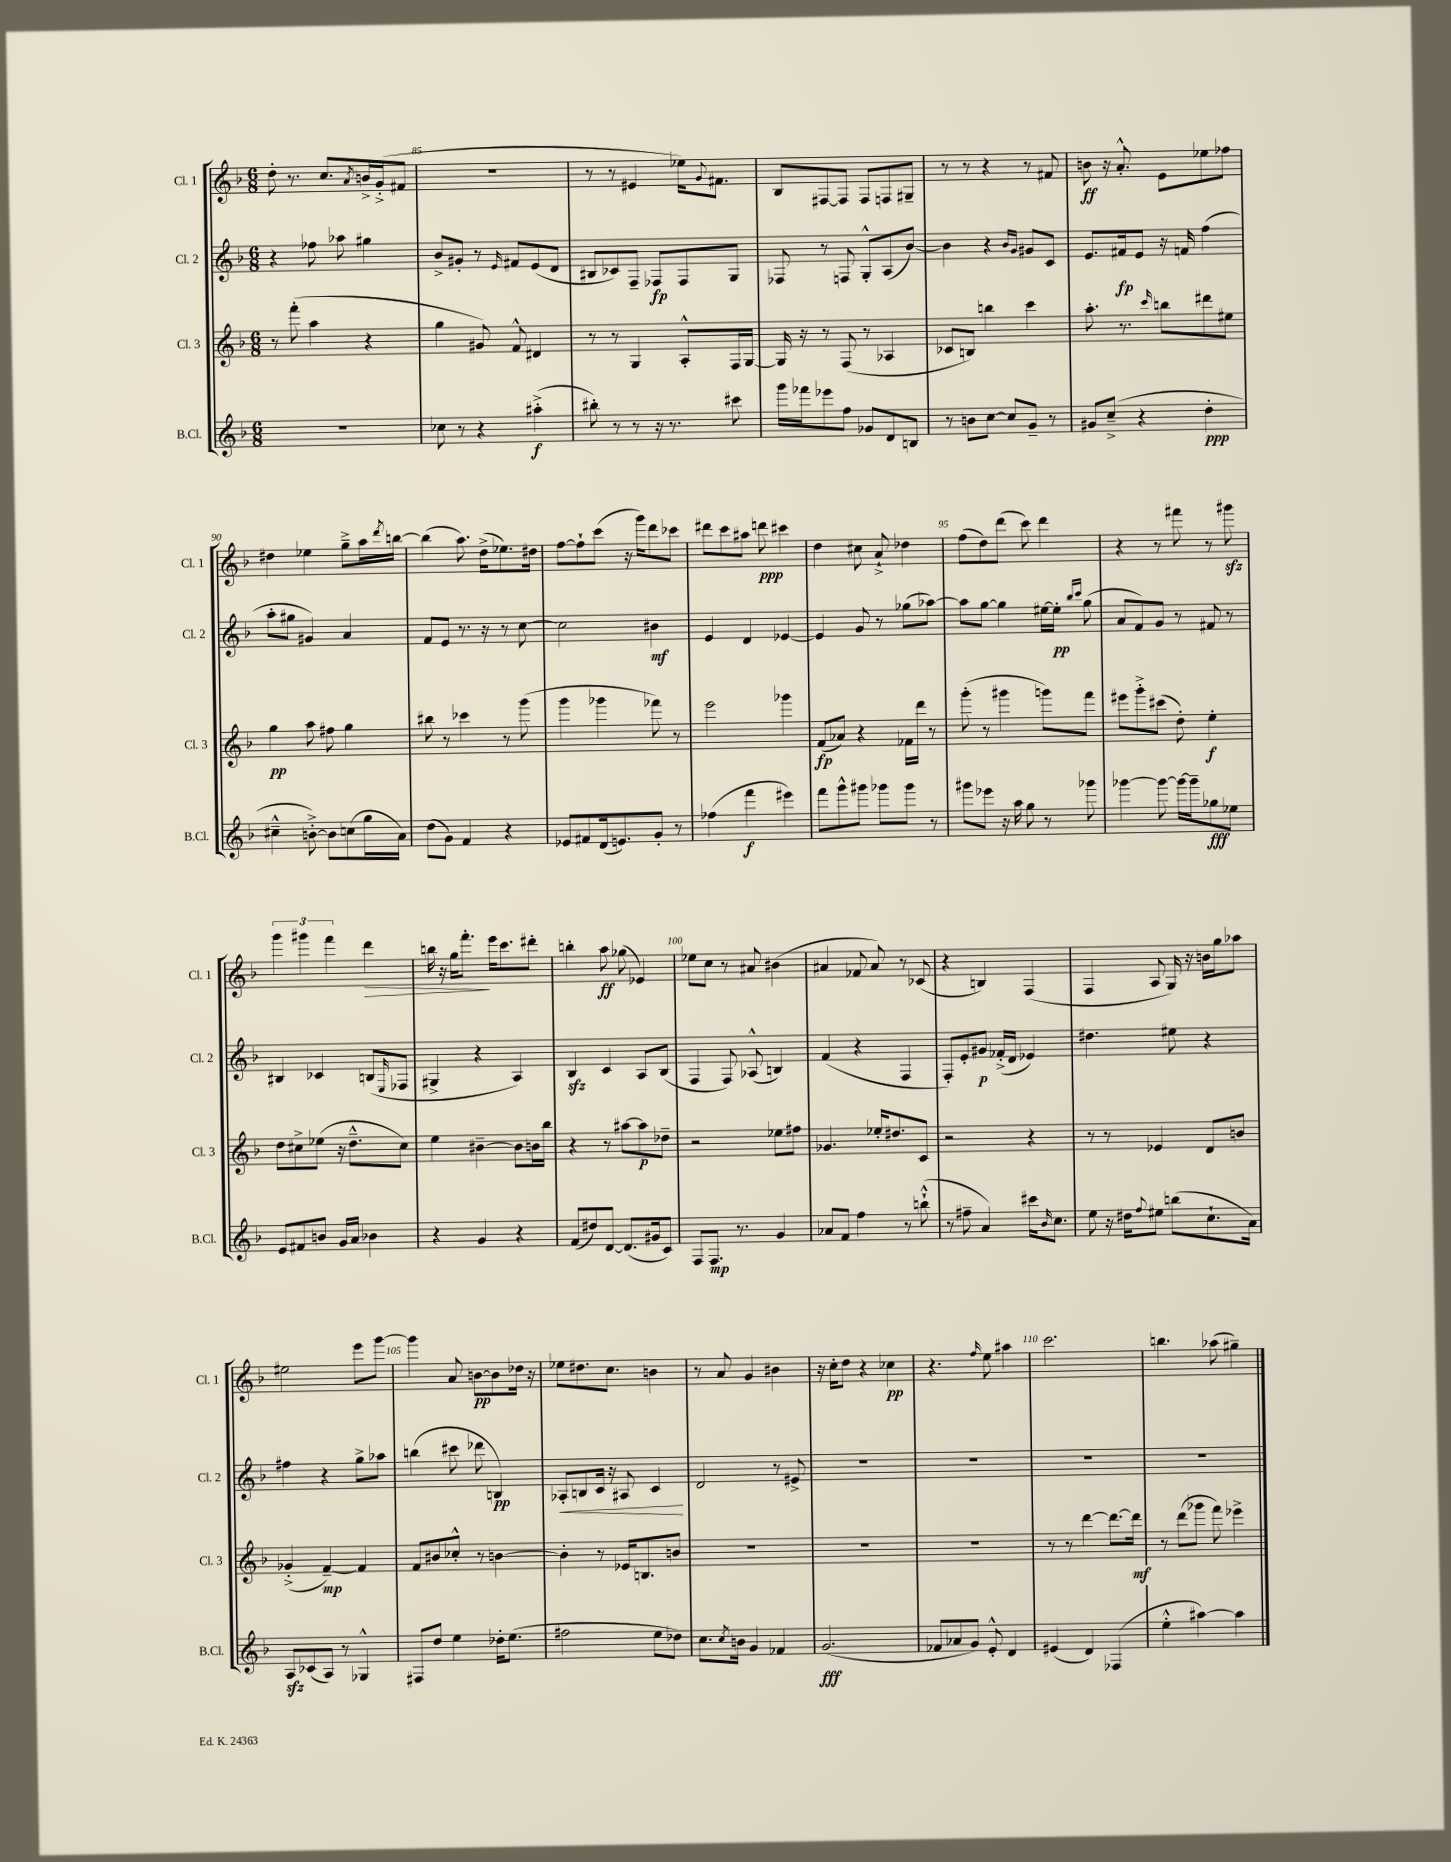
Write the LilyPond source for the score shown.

<<
\new StaffGroup <<
\new Staff = "s0" \with { instrumentName = "Cl. 1" shortInstrumentName = "Cl. 1" } {
    \clef treble \key f \major \numericTimeSignature \time 6/8
    d''8-. r8. c''8. \acciaccatura { a'8 } b'16-> g'16-.->( fis'8 |
    R2. |
    r8 r8 eis'4 ees''16) \appoggiatura { g'8 } fis'8. |
    bes8 fis8~ fis8 fis8 f8 gis8-- |
    r8 r8 r4 r8 fis'8 |
    b'8\ff r16 a'8.-.-^ e'8 ees''8 fes''8 |
    dis''4 ees''4 g''8---> a''16 \acciaccatura { d'''8 } b''16~ |
    b''4( a''8.) d''16->( ees''8.) dis''16 |
    f''8~ f''8-! c'''8( r16 g'''16) d'''8 ces'''8 |
    dis'''8 c'''8 ais''8 d'''8\ppp cis'''4 |
    d''4 cis''8 a'8-!-> des''4 |
    f''8( d''8) d'''8( c'''8) d'''4 |
    r4 r8 fis'''8 r8 gis'''8\sfz |
    \tuplet 3/2 { g'''4 gis'''4 f'''4 } d'''4\> |
    b''16 r16 g''16 f'''8.-.\! e'''16 c'''8. dis'''8-. |
    b''4-. a''8\ff ges''8( ees'4) |
    ees''8 c''8 r8 ais'8 bis'4( |
    ais'4 fes'8 ais'8) r8 ces'8( |
    r4 b4) f4( |
    f4 a8 g16) r16 b'16 g''16 aes''8 |
    eis''2 e'''8 g'''8~ |
    g'''4 a'8 b'8~\pp b'8 des''16 r16 |
    ees''8 dis''8. c''8. b'4 |
    r8 a'8 g'4 bis'4 |
    r16 c''16-. d''8 r4 ces''4\pp |
    r4. \grace { f''16 } e''8 ais''4 |
    c'''2. |
    b''4. aes''8( gis''4--) \bar "|." |
}
\new Staff = "s1" \with { instrumentName = "Cl. 2" shortInstrumentName = "Cl. 2" } {
    \clef treble \key f \major \numericTimeSignature \time 6/8
    r4 fes''8 aes''8 gis''4 |
    bes'8-> gis'8-. r8 \grace { e'16 } fis'8 e'8( d'8 |
    bis8 ces'8) f8-- fes8\fp fes8 g8 |
    fes8 r8 f8 g8-.-^ a8( bes'8~) |
    bes'4 r4 \grace { bes'16 g'16 } gis'8 c'8 |
    e'8. fis'16\fp e'8 r16 f'16 f''4( |
    a''8-. gis''8 gis'4) a'4 |
    f'8 e'8 r8. r16 r8 c''8~ |
    c''2 bis'4\mf |
    e'4 d'4 ees'4~ |
    ees'4 g'8 r8 ges''8( aes''8~) |
    aes''8 g''8~ g''4 eis''16~ eis''16-.\pp \grace { bes''16 c'''16 } g''8( |
    a'8 f'8) g'8 r8 fis'8 r8 |
    bis4 ces'4 b8( \grace { e16 } fes8 |
    gis4-> r4 a4) |
    bes4\sfz c'4 a8 bes8( |
    f4 f8) aes8-^( b4) |
    f'4( r4 f4 |
    f8-.) e'8-. gis'8\p fes'16-.->( d'16 ees'4) |
    dis''4. eis''8 r4 |
    fis''4 r4 g''8-> aes''8 |
    b''4( cis'''8 des'''8 b4\pp) |
    aes8-.\< b8 c'16 r16 ais8 c'4\! |
    d'2 r8 eis'8-> |
    R2. |
    R2. |
    R2. |
    R2. \bar "|." |
}
\new Staff = "s2" \with { instrumentName = "Cl. 3" shortInstrumentName = "Cl. 3" } {
    \clef treble \key f \major \numericTimeSignature \time 6/8
    r8 f'''8-.( a''4 r4 |
    g''4 gis'8) f'8-^ dis'4 |
    r8 r8 g4 a8-.-^ f16 g16~ |
    g16 r16 r8 f8( r8 aes4 |
    ces'8 b8) b''4 c'''4 |
    a''8.-. r8. \grace { c'''16 } b''8 dis'''8 eis''8 |
    g''4\pp a''8 fis''8 g''4 |
    bis''8 r8 ces'''4 r8 g'''8( |
    g'''4 ges'''4 fes'''8) r8 |
    e'''2 ges'''4 |
    f'8\fp( aes'8) r4 fes'16 d'''16 r8 |
    g'''8-.( r8 gis'''4 g'''8) f'''8 |
    eis'''8 g'''8-.-> cis'''8( d''8-.) e''4-.\f |
    d''8 cis''8-> ees''8( r16 d''8.---^ cis''8) |
    e''4 bis'4~-- bis'8 b'16 bes''16 |
    r4 r8 ais''8~ ais''8\p des''8-- |
    r2 ees''8 fis''8 |
    ges'4. ees''16-. dis''8. c'8 |
    r2 r4 |
    r8 r8 ees'4 d'8 b'8 |
    ges'4-.->( f'4~--\mp) f'4 |
    f'8 bis'8 ces''8-.-^ r8 b'4~ |
    b'4-. r8 ees'16 b8. b'8 |
    R2. |
    R2. |
    R2. |
    r8 r8 d'''4~ d'''8.~ d'''16\mf |
    r8 d'''8( ges'''8 f'''8) ees'''4-> \bar "|." |
}
\new Staff = "s3" \with { instrumentName = "B.Cl." shortInstrumentName = "B.Cl." } {
    \clef treble \key f \major \numericTimeSignature \time 6/8
    R2. |
    ces''8 r8 r4 ais''4-.->\f( |
    bis''8-.) r8 r8 r16 r8. cis'''8 |
    g'''16 fes'''16 ees'''8 f''8 ges'8 d'8 b8 |
    r8 b'8 c''8~ c''8 g'8-- r8 |
    gis'8 c''8--->( r4 d''4-.\ppp |
    cis''4---^ b'8~-.->) b'8 c''8( g''16 a'16) |
    d''8( g'8) f'4 r4 |
    ees'8 fis'8 d'16( e'8.) g'8-. r8 |
    fes''4( f'''4\f eis'''4) |
    f'''8 g'''8-^ gis'''8 ges'''8 ges'''8 r8 |
    gis'''8 ees'''8 r16 a''16 g''8 r8 ges'''8 |
    ges'''4~ ges'''8~ ges'''16~ ges'''16-- ges''8\fff ees''8 |
    e'8 fis'8 b'8 g'16 a'16 bes'4 |
    r4 g'4 r4 |
    f'8( dis''8) d'8~ d'8.( gis'16 c'8) |
    f8 f8.\mp r8. g'4 |
    aes'8 f'8 f''4 r8 b''8-!-^( |
    r8 fis''8-- a'4) cis'''16 \grace { bes'16 } c''8. |
    e''8 r16 dis''16 \appoggiatura { f''8 } eis''8 b''8( c''8.-! a'16) |
    a8\sfz ces'8( a8) r8 ges4-^ |
    fis8 d''8 e''4 des''16-. e''8.( |
    fis''2 e''8 des''8) |
    c''8. \acciaccatura { c''8 } b'16 g'4 fes'4 |
    g'2.\fff( |
    fes'8 aes'8 g'8) e'8-.-^ d'4 |
    eis'4( d'4) fes4( |
    e''4-.-^ ais''4~) ais''4 \bar "|." |
}
>>
>>
\layout { \context { \Score currentBarNumber = #84 \override BarNumber.break-visibility = ##(#f #t #t) barNumberVisibility = #(every-nth-bar-number-visible 5) } }
